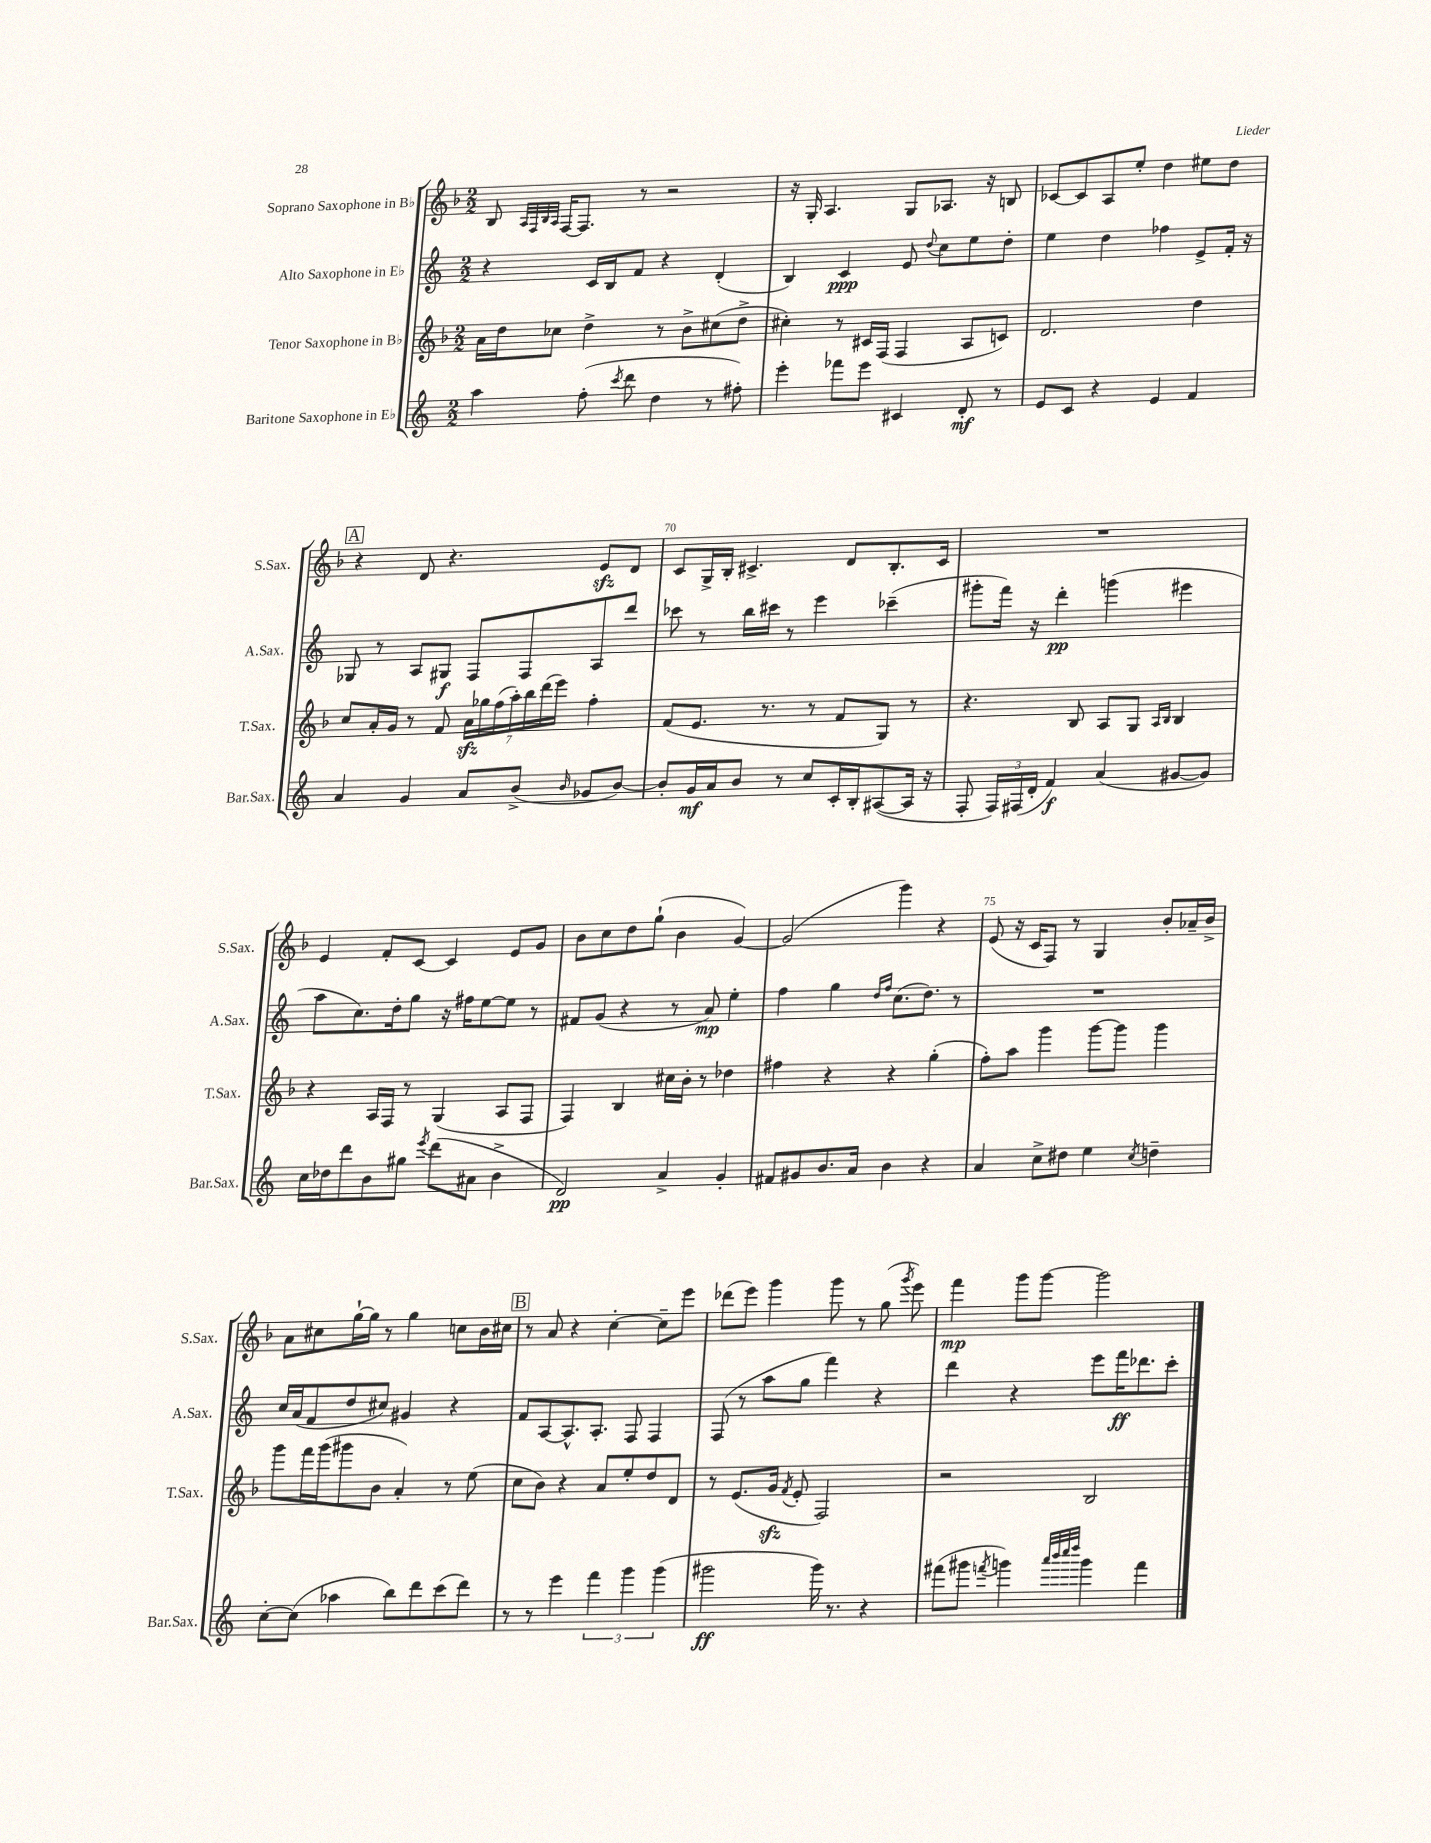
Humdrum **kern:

**kern	**kern	**kern	**kern
*staff4	*staff3	*staff2	*staff1
*clefG2	*clefG2	*clefG2	*clefG2
*k[]	*k[b-]	*k[]	*k[b-]
*M2/2	*M2/2	*M2/2	*M2/2
4aa	16a	4r	8B-
.	16dd	.	.
.	.	.	32qqA
.	.	.	32qqF
.	.	.	32qqB-
.	.	.	32qqA
.	8cc-	.	[16F
.	.	.	8.F]
(8ff'	4dd^	16c	.
.	.	16B	.
8qccc	.	.	.
8ddd	.	8f	8r
4dd	8r	4r	2r
.	8b-^	.	.
8r	(8cc#	(4d'	.
8ff#')	8dd^	.	.
=	=	=	=
4eee'	4cc#')	4B)	16r
.	.	.	16G'
.	.	.	4.A
8fff-	8r	4c	.
8eee	16c#	.	.
.	(16F	.	.
4c#	4F	8e	8G
.	.	8qqdd	.
.	.	8cc	8.A-
8d'	8A	8ee	.
.	.	.	16r
8r	8c)	8dd'	8B
=	=	=	=
8e	2.d	4ee	[8c-
8c	.	.	8c-]
4r	.	4dd	8A
.	.	.	8ee'
4e	.	4ff-	4dd
4f	4dd	8e^	8ee#
.	.	16f'	8dd
.	.	16r	.
=	=	=	=
4a	8cc	8G-	4r
.	16a'	8r	.
.	16g	.	.
4g	8r	8A	8d
.	8f	8G#	4.r
8a	28a	8F	.
.	28gg-	.	.
.	(28ff	.	.
.	28aa')	.	.
(8b^	.	8F	.
.	28bb-	.	.
.	(28ddd	.	.
.	28eee)	.	.
16qqb	.	.	.
8g-	4ff'	8A	8e
[8b)	.	8ddd	8d
=	=	=	=
8b']	(8f	8ccc-	8c
16g	8.e	8r	16G^
16a	.	.	16B-'
8b	.	16bb	4.c#^
.	8.r	16ccc#	.
8r	.	8r	.
8cc	8r	4eee	.
16c'	8f	.	8d
16B'	.	.	.
([8A#	8G)	(4ccc-~	8.B-'
16A#]	8r	.	.
16r	.	.	16c#
=	=	=	=
8F'	4.r	8ggg#'	1r
24F)	.	16fff)	.
(24F#	.	.	.
.	.	16r	.
24d'	.	.	.
4f)	.	4ddd'	.
.	8B-	.	.
(4a	8A	(4ggg	.
.	8G	.	.
.	16qqA	.	.
.	16qqB-	.	.
[8g#	4B-	4eee#	.
8g#])	.	.	.
=	=	=	=
16cc	4r	8aa	4e
16dd-	.	.	.
8ddd	.	8.cc)	.
8b	16A	.	8f'
.	16F	16dd'	.
8gg#	8r	8gg	[8c
8qeee	.	.	.
(8ddd	(4G	16r	4c]
.	.	16ff#	.
8a#	.	[8ee	.
4b^	8A	8ee]	8e
.	8F	8r	8g
=	=	=	=
2d)	4F)	8f#	8b-
.	.	(8g	8cc
.	4B-	4r	8dd
.	.	.	(8gg`
4a^	16cc#	8r	4b-
.	16b-'	.	.
.	8r	8a)	.
4g'	4dd-	4ee'	[4g)
=	=	=	=
8f#	4ff#	4ff	(2g]
8g#	.	.	.
8.b	4r	4gg	.
16a	.	.	.
.	.	16qqdd	.
.	.	16qqff	.
4b	4r	(8.cc	4ggg)
.	.	8.dd)	.
4r	(4gg'	.	4r
.	.	8r	.
=	=	=	=
4a	8ff')	1r	(8e
.	8aa	.	16r
.	.	.	16c
8cc^	4ggg	.	8F)
8dd#	.	.	8r
4ee	[8ggg	.	4G
.	8ggg]	.	.
8qcc	.	.	.
4dd~	4ggg	.	8b-'
.	.	.	16a-~
.	.	.	16b-^
=	=	=	=
[8cc'	8ggg	16cc	8a
.	.	(16a	.
(8cc]	16fff	8f	8cc#
.	(16ggg	.	.
4aa-	8ggg#	8dd	[16gg`
.	.	.	16gg]
.	8b-	8cc#)	8r
8bb)	4a')	4g#	4gg
8ddd	.	.	.
(8ccc	8r	4r	8cc
8ddd)	(8ee	.	16b-
.	.	.	16cc#
=	=	=	=
8r	8cc	8f	8r
8r	8b-)	[8A	8a
4eee	4r	8.A^^]	4r
.	.	8.A'	.
6fff	8a	.	[4cc'
.	8ee'	8F	.
6ggg	.	.	.
.	8dd	4F	8cc~]
(6ggg	.	.	.
.	8d	.	8eee
=	=	=	=
2ggg#	8r	(8F	(8ddd-
.	(8.e	8r	8eee)
.	.	8aa	4ggg
.	16g	.	.
.	8qf	.	.
.	8e'	8gg	.
16ggg#)	2F)	4fff)	8ggg
8.r	.	.	.
.	.	.	8r
4r	.	4r	(8gg
.	.	.	8qggg
.	.	.	8eee)
=	=	=	=
(8fff#	2r	4ddd	4fff
8ggg#	.	.	.
8qfff	.	.	.
4ggg)	.	4r	8ggg
.	.	.	[8ggg
32qqaaa	.	.	.
32qqbbb	.	.	.
32qqcccc	.	.	.
32qqdddd	.	.	.
4ggg	2B-	8eee	2ggg]
.	.	16fff	.
.	.	8.ddd-	.
4fff	.	.	.
.	.	8ccc'	.
==	==	==	==
*-	*-	*-	*-
